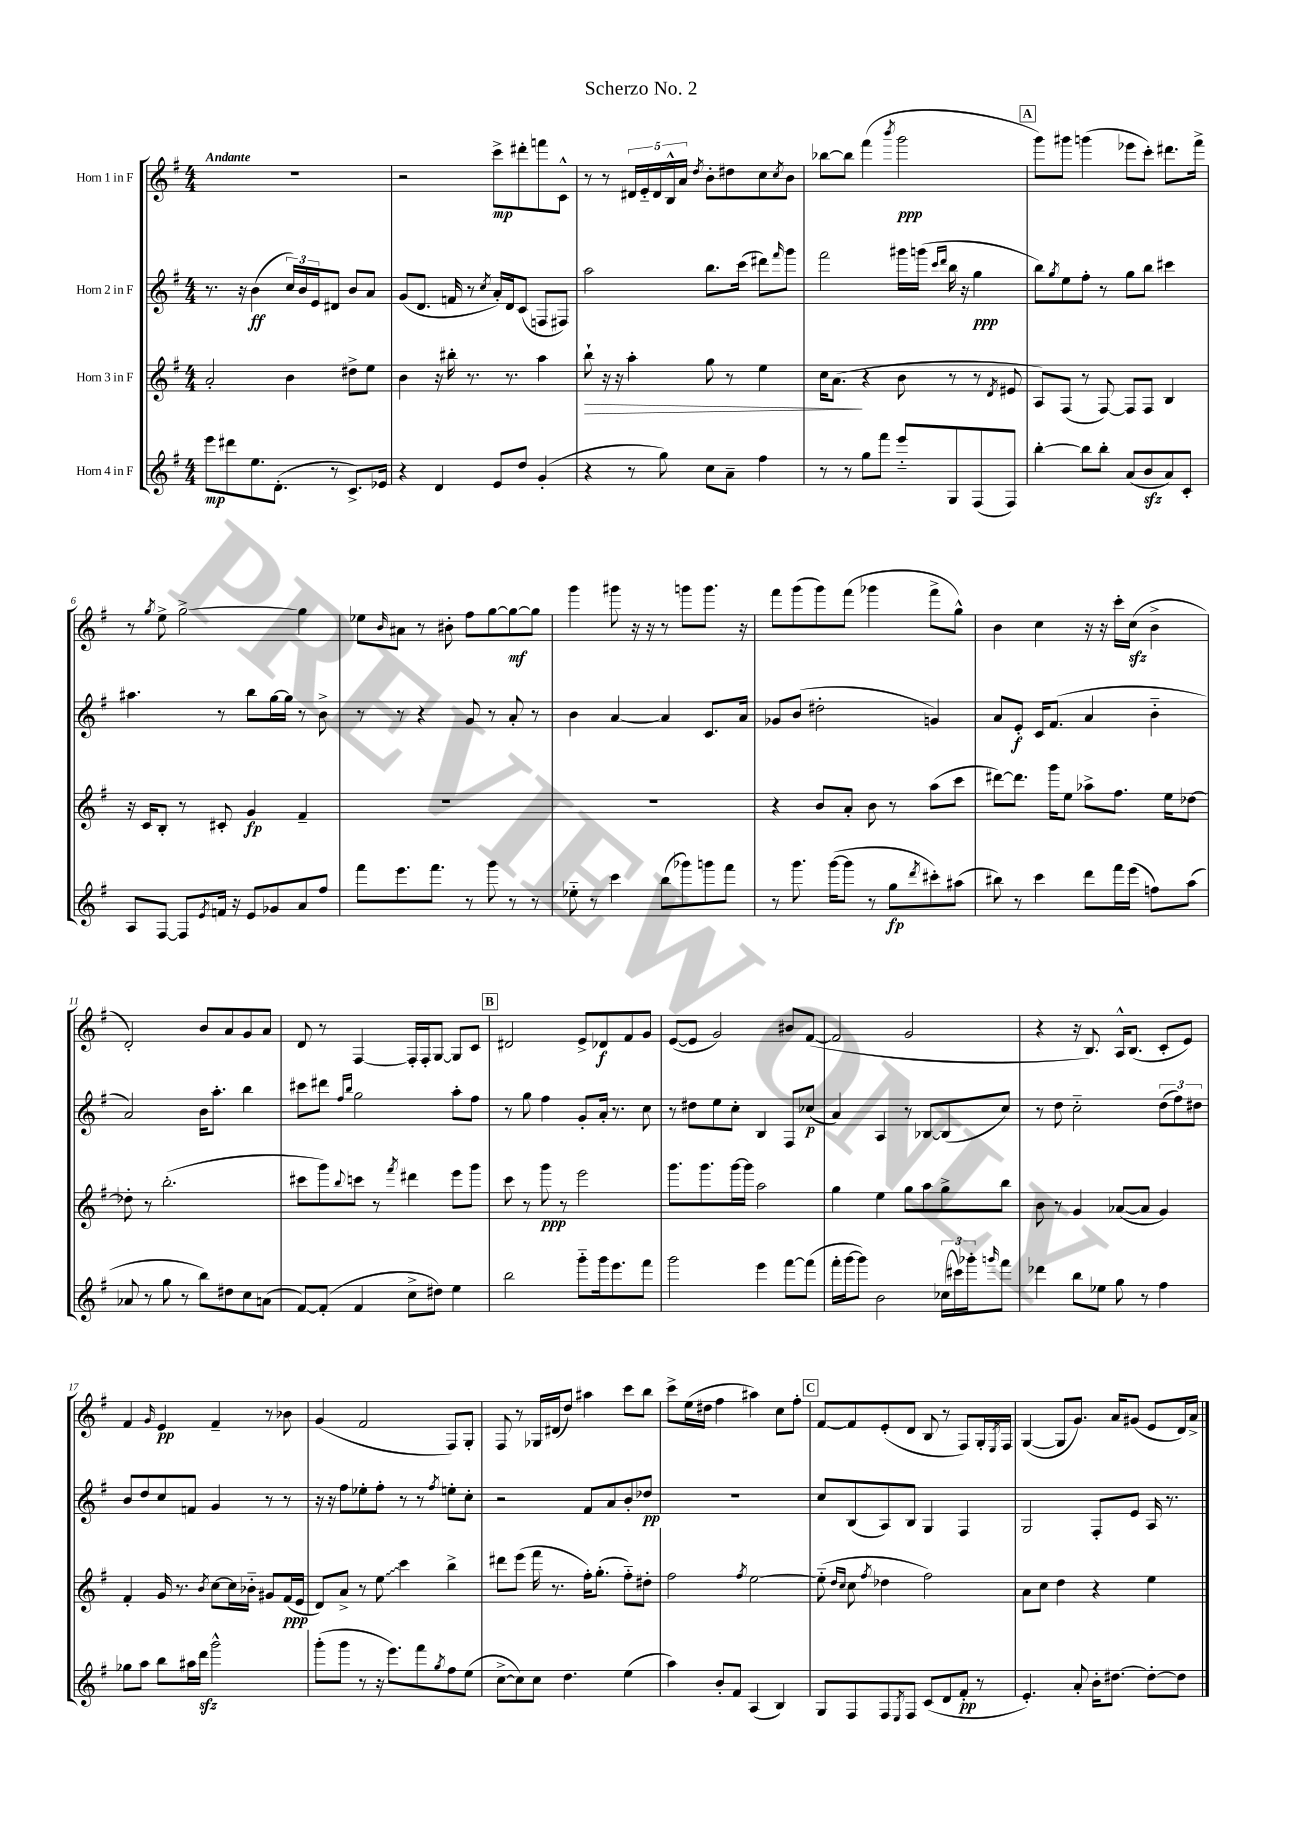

**kern	**kern	**kern	**kern
*staff4	*staff3	*staff2	*staff1
*clefG2	*clefG2	*clefG2	*clefG2
*k[f#]	*k[f#]	*k[f#]	*k[f#]
*M4/4	*M4/4	*M4/4	*M4/4
8eee	2a'	8.r	1r
8ddd#	.	.	.
.	.	16r	.
8.ee	.	(4b	.
(8.d'	.	.	.
.	4b	24cc)	.
.	.	24b	.
.	.	24e	.
8r	.	8d#	.
8.c^)	8dd#^	8b	.
.	8ee	8a	.
16e-	.	.	.
=	=	=	=
4r	4b	(8g	2r
.	.	8.d	.
4d	16r	.	.
.	16bb#'	16f	.
.	8.r	8r	.
.	.	8qcc	.
8e	.	16a')	8ccc^
.	8.r	16d	.
8dd	.	(8c	8ddd#'
(4g'	4aa	8F	8fff
.	.	8F#)	8c^^
=	=	=	=
4r	8bb`	2aa	8r
.	16r	.	8r
.	16r	.	.
8r	4aa'	.	20d#
.	.	.	20e'~
.	.	.	20d#
8gg)	.	.	.
.	.	.	20B^^
.	.	.	20a
.	.	.	8qdd
8cc	8gg	8.bb	8b'
8a~	8r	.	8dd#
.	.	(16ccc	.
4ff#	4ee	8ddd#)	8cc
.	.	16qqfff#	8qcc
.	.	8ggg	8b
=	=	=	=
8r	16cc	2fff#	[8bb-
.	(8.a	.	.
8r	.	.	8bb-]
8gg	4r	.	(4fff#
8fff#	.	.	.
.	.	.	8qbbb
8eee'~	8b	16ggg#	2ggg
.	.	(16ggg	.
.	.	16qqccc	.
.	.	16qqddd	.
8G	8r	16bb	.
.	.	16r	.
(8F#	8r	4gg	.
.	8qd	.	.
8F#)	8e#	.	.
=	=	=	=
[4bb'	8A)	8bb)	8ggg)
.	.	8qgg	.
.	(8F#	8ee	8ggg#
8bb]	8r	8ff#'	(4ggg
8bb'	[8F#)	8r	.
(8a	8F#]	8gg	8eee-
8b	8F#	8bb	8ccc')
8a)	4B	4ccc#	8.ddd#
8c'	.	.	.
.	.	.	16fff#^
=	=	=	=
8A	16r	4.aa#	8r
.	16c	.	.
.	.	.	8qgg
[8F#	8B'	.	8ee^
8F#]	8r	.	[2gg^
8qe	.	.	.
16f	8c#'	8r	.
16r	.	.	.
8e	4g	8bb	.
8g-	.	[16gg	.
.	.	16gg]	.
8a	4f#~	8r	4gg]
8ff#	.	8b^	.
=	=	=	=
8fff#	1r	8r	8ee-
.	.	.	16qqb
8.eee	.	8r	8a#
.	.	4r	8r
8.fff#	.	.	.
.	.	.	8b#'
8r	.	8g	8ff#
8ggg	.	8r	[8gg
8r	.	8a'	8gg_
8r	.	8r	8gg]
=	=	=	=
8ee-'~	1r	4b	4ggg
8r	.	.	.
4ccc	.	[4a	8ggg#
.	.	.	16r
.	.	.	16r
(8bb	.	4a]	8r
8ggg-)	.	.	8ggg
8ggg	.	8.c	8.ggg
8fff#	.	.	.
.	.	16a	16r
=	=	=	=
8r	4r	8g-	8fff#
8.ggg	.	(8b	(8ggg
.	8b	2dd#'	8ggg)
([16ggg	.	.	.
8ggg]	8a'	.	(8fff#
8r	8b	.	4ggg-
8gg	8r	.	.
8qddd	.	.	.
8ccc#')	(8aa	4g)	8fff#^
(8aa#	8ccc	.	8gg^^)
=	=	=	=
8bb#)	[8ddd#)	8a	4b
8r	8.ddd#]	8e'	.
4ccc	.	16c	4cc
.	16ggg	(8.f#	.
.	8ee	.	.
8ddd	8aa-^	4a	16r
.	.	.	16r
16fff#	8.ff#	.	16ccc'
(16eee	.	.	(16cc
8ff)	.	4b'~	4b^
.	16ee	.	.
(8aa	[8dd-	.	.
=	=	=	=
8a-	8dd-']	2a)	2d')
8r	8r	.	.
8gg	(2.bb'	.	.
8r	.	.	.
8bb)	.	16b	8b
.	.	8.aa'	.
8dd#	.	.	8a
8cc	.	4bb	8g
(8a	.	.	8a
=	=	=	=
[8f#)	8ccc#	8ccc#	8d
(8f#']	8ggg)	8ddd#	8r
.	.	16qqff#	.
.	8qqbb	16qqbb	.
4f#	8ccc	2gg	[4F#
.	8r	.	.
.	8qfff#	.	.
8cc^	4ddd#	.	16F#']
.	.	.	16F#'
8dd#)	.	.	[8G
4ee	8eee	8aa'	8G]
.	8ggg	8ff#	8c
=	=	=	=
2bb	8ccc	8r	2d#
.	8r	8gg	.
.	8ggg	4ff#	.
.	8r	.	.
8ggg'~	2eee	8g'	8e^
16ggg	.	16a'	8d-
8.eee	.	8.r	.
.	.	.	8f#
8fff#	.	8cc	8g
=	=	=	=
2ggg	8.ggg	8r	([8e
.	.	8dd#	8e]
.	8.ggg	.	.
.	.	8ee	2g)
.	[16ggg	8cc'	.
.	16ggg]	.	.
4eee	2aa	4B	.
[8fff#	.	8F#	8b#
(8fff#]	.	(8cc-	([8f#
=	=	=	=
16fff#'	4gg	4a)	2f#]
[16ggg	.	.	.
8ggg])	.	.	.
2b	4ee	4A	.
.	8gg	8r	2g
.	8aa	[8B-	.
(24cc-	8gg^	(8B-]	.
24ccc#)	.	.	.
24ggg-'	.	.	.
16qqggg	.	.	.
8fff#	8bb	8cc)	.
=	=	=	=
4ddd-	8b	8r	4r
.	8r	8dd	.
8bb	4g	2cc'~	16r
.	.	.	8.B)
8ee-	.	.	.
8gg	([8a-	.	16A^^
.	.	.	(8.B
8r	8a-]	.	.
4ff#	4g)	(12dd	8c'
.	.	12ff#)	.
.	.	.	8e)
.	.	12dd#	.
=	=	=	=
8gg-	4f#'	8b	4f#
8aa	.	8dd	.
.	.	.	16qqg
8bb	16g	8cc	4e
.	8.r	.	.
16aa#	.	8f	.
16ddd	.	.	.
.	8qb	.	.
2ggg^^	[8cc	4g	4f#~
.	16cc]	.	.
.	16b-'~	.	.
.	8g#	8r	8r
.	(16f#	8r	8b-
.	16e	.	.
=	=	=	=
(8ggg'	8d)	16r	(4g
.	.	16r	.
8ggg	8a^	8ff#	.
8r	8r	8ee-'	2f#
16r	8ee	8ff#'	.
8.eee)	.	.	.
.	4ccc	8r	.
8fff#	.	8r	.
8qgg	.	8qff#	.
8ff#	4bb^	8ee'	8F#)
(8ee	.	8cc'	8G'
=	=	=	=
[8cc^	8ddd#	2r	8F#
8cc])	(8eee	.	8r
8cc	16fff#	.	16G-
.	8.r	.	(16d#
4.dd	.	.	8dd)
.	16ff#')	8f#	4aa#
.	(8.gg'	.	.
.	.	8a	.
(4ee	8ff#'~)	8b'	8ccc
.	8dd#'	8dd-	8bb
=	=	=	=
4aa)	2ff#	1r	8ccc^
.	.	.	(16ee
.	.	.	16dd#
8b'	.	.	4ff#
8f#	.	.	.
.	8qff#	.	.
(4A	[2ee	.	4aa#)
4B)	.	.	8cc
.	.	.	8ff#'
=	=	=	=
8G	(8ee'~]	8cc	[8f#
.	16qqdd	.	.
.	16qqcc	.	.
8F#	8cc	(8B	8f#]
.	8qff#	.	.
8F#	4dd-	8A)	(8e'
8qE	.	.	.
8F#	.	8B	8d
(8c	2ff#)	4G	8B
8d	.	.	8r
8f#'	.	4F#	8F#)
8r	.	.	16G'
.	.	.	8qE
.	.	.	16F#
=	=	=	=
4.e')	8a	2G	([4G
.	8cc	.	.
.	4dd	.	8G]
8a'	.	.	8.g)
16b'	4r	8F#'	.
[8.dd#	.	.	16a
.	.	8e	(8g#
8dd#'_	4ee	16A	8e
.	.	8.r	.
8dd#]	.	.	16d)
.	.	.	16a^
==	==	==	==
*-	*-	*-	*-
